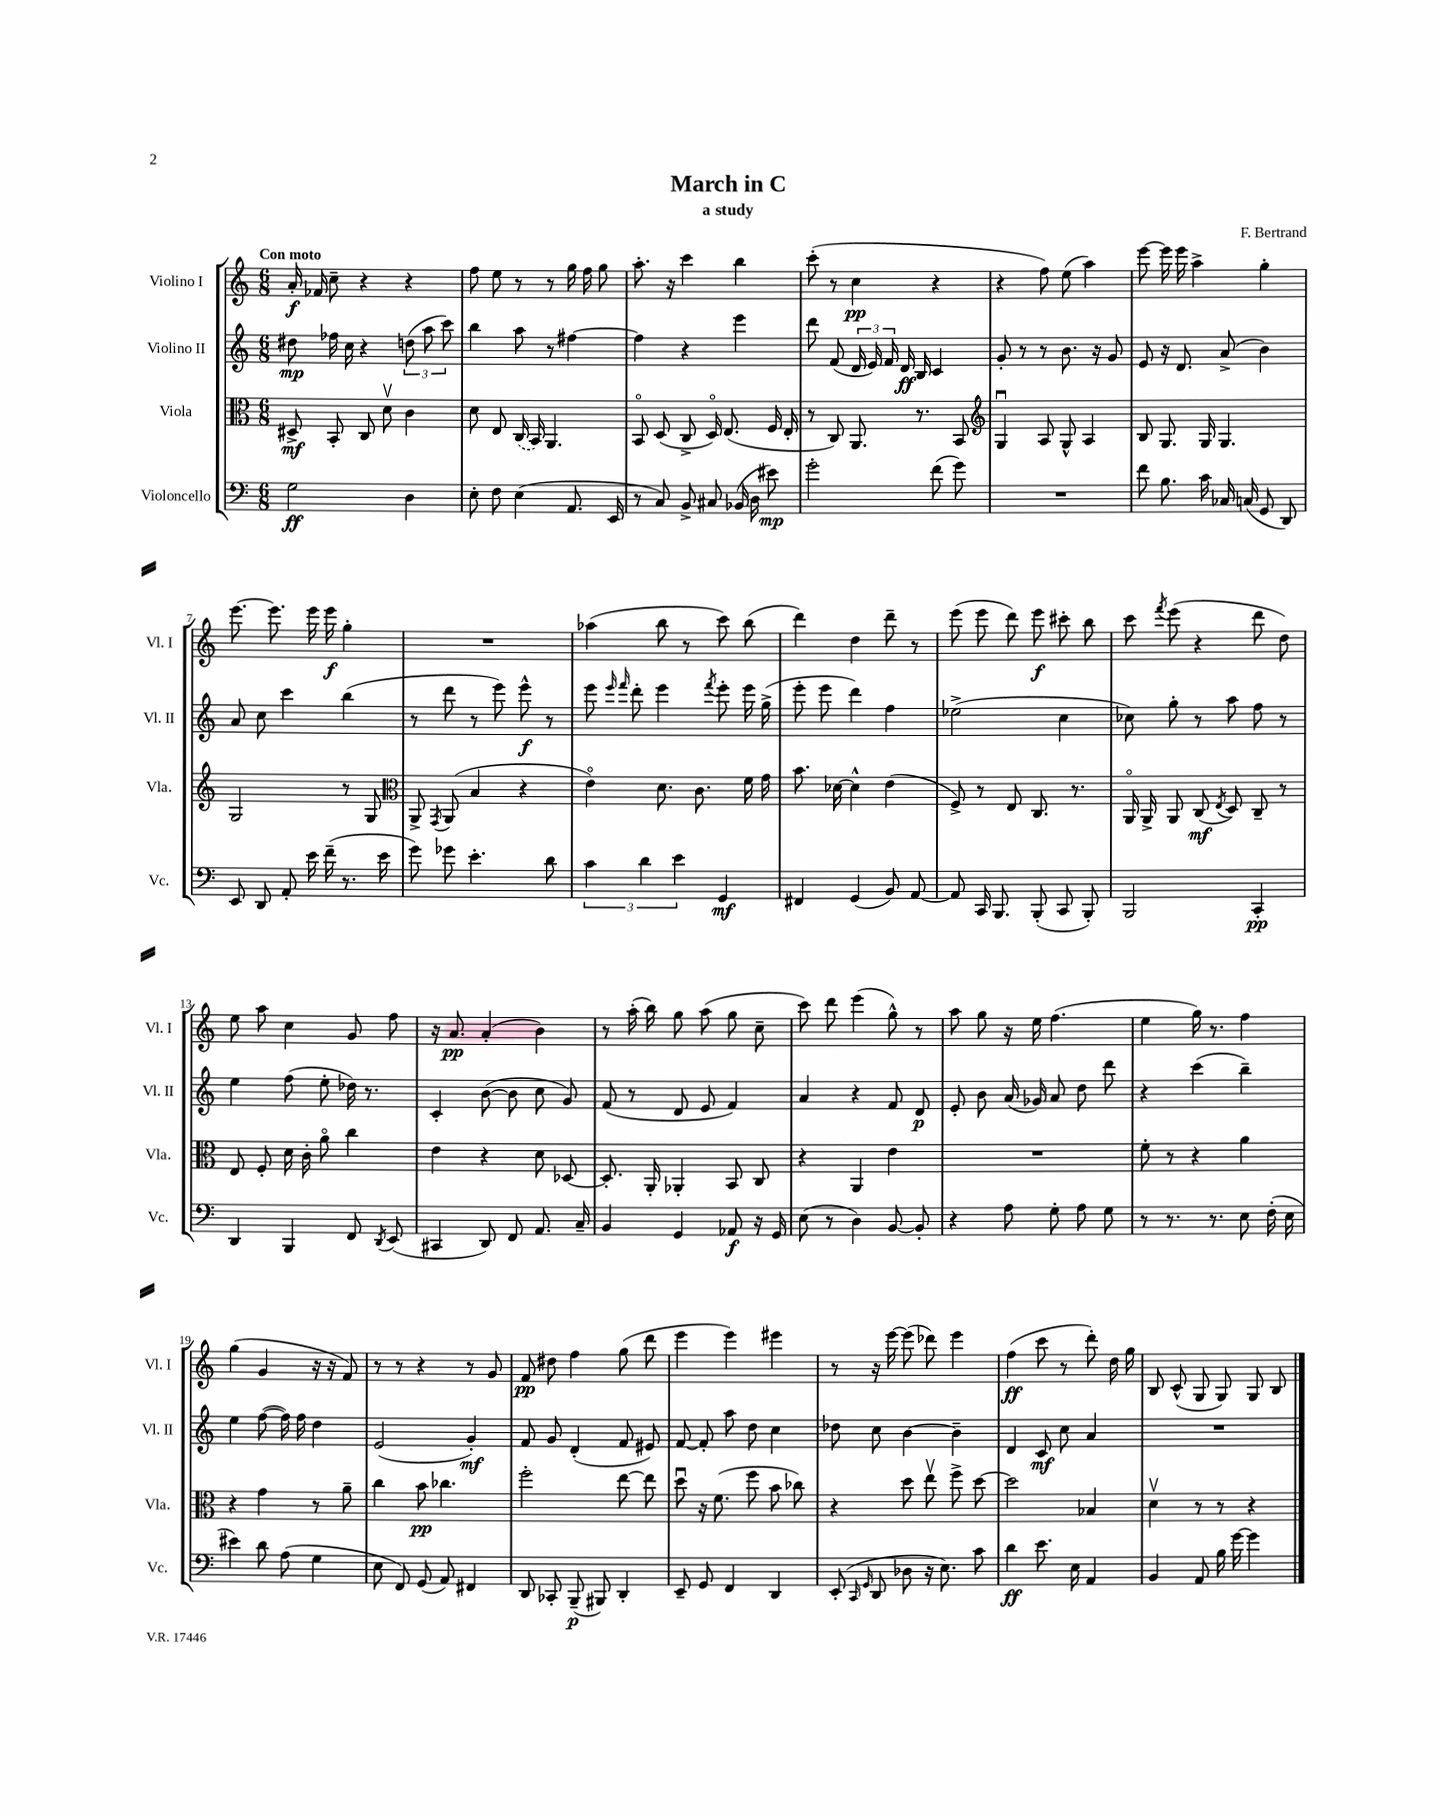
\header { title = "March in C" composer = "F. Bertrand" subtitle = "a study" }
<<
\new StaffGroup <<
\new Staff = "s0" \with { instrumentName = "Violino I" shortInstrumentName = "Vl. I" } {
    \clef treble \key c \major \numericTimeSignature \time 6/8 \tempo "Con moto"
    \autoBeamOff a'16-.\f fes'16 c''8-- r4 r4 |
    f''8 e''8 r8 r8 g''16 f''16 g''8 |
    a''8.-. r16 c'''4 b''4 |
    c'''8-.( r8 c''4\pp r4 |
    r4 f''8) e''8( a''4) |
    e'''8~ e'''16 e'''16 a''4-> g''4-. |
    e'''8.~ e'''8. e'''16 e'''16\f g''4-. |
    R2. |
    aes''4( b''8 r8 c'''8) b''8( |
    d'''4) d''4 d'''8-- r8 |
    e'''8( e'''8 d'''8) e'''8\f cis'''8-. b''8 |
    c'''8 \acciaccatura { f'''8 } e'''8( r4 d'''8 d''8) |
    e''8 a''8 c''4 g'8 f''8 |
    r16 a'8.\pp a'4-.( b'4) |
    r8 a''16-.( b''16) g''8 a''8( g''8 c''8-- |
    c'''8) d'''8 e'''4( g''8-^) r8 |
    a''8 g''8 r16 e''16 f''4.( |
    e''4 g''16) r8. f''4 |
    g''4( g'4 r16 r16 f'8) |
    r8 r8 r4 r8 g'8 |
    f'8\pp dis''8 f''4 g''8( d'''8 |
    e'''4 e'''4) eis'''4 |
    r8 r16 e'''16~ e'''8( des'''8) e'''4 |
    f''4\ff( c'''8 r8 d'''8-.) d''16 g''16 |
    b8 c'8-^( g8 g8) g8 b8 \bar "|." |
}
\new Staff = "s1" \with { instrumentName = "Violino II" shortInstrumentName = "Vl. II" } {
    \clef treble \key c \major \numericTimeSignature \time 6/8
    \autoBeamOff dis''8\mp fes''16 c''16 r4 \tuplet 3/2 { d''8( a''8 c'''8) } |
    b''4 a''8 r8 fis''4~ |
    fis''4 r4 e'''4 |
    d'''8 f'8( \tuplet 3/2 { d'16 e'16) f'16 } d'16\ff b16 c'4 |
    g'8-. r8 r8 b'8. r16 g'8 |
    e'8 r16 d'8. a'8->( b'4) |
    a'8 c''8 c'''4 b''4( |
    r8 d'''8 r8 e'''8) e'''8-^\f r8 |
    e'''8 \grace { e'''16 f'''16 } d'''8-. e'''4 \acciaccatura { f'''8 } e'''8-. e'''16 g''16->( |
    e'''8-. e'''8 d'''4) f''4 |
    ees''2->( c''4 |
    ces''8) g''8-. r8 a''8 f''8 r8 |
    e''4 f''8( e''8-. des''16) r8. |
    c'4-. b'8~( b'8 c''8 g'8) |
    f'8( r8 d'8 e'8 f'4) |
    a'4 r4 f'8 d'8\p |
    e'8-. b'8 a'16( ges'16) a'8 d''8 d'''8 |
    r4 c'''4( b''4--) |
    e''4 f''8~( f''16) f''16 d''4 |
    e'2( g'4-.\mf) |
    f'8 g'8 d'4-.( f'8 eis'8) |
    f'8~ f'8-. a''8 d''8 c''4 |
    des''8 c''8 b'4~ b'4-- |
    d'4 c'8\mf c''8 a'4 |
    R2. \bar "|." |
}
\new Staff = "s2" \with { instrumentName = "Viola" shortInstrumentName = "Vla." } {
    \clef alto \key c \major \numericTimeSignature \time 6/8
    \autoBeamOff dis8->\mf b,8-. c8 d'8\upbow c'4 |
    d'8 e8 \once \slurDashed c16( b,16) a,4. |
    b,8\flageolet d8( c8-> d16\flageolet) e8.( f16 e16-. |
    r8 c8) a,8. r8. b,8 |
    \clef treble g4\downbow a8 g8-^ a4 |
    b8 g8. g16 g4. |
    g2 r8 g8 |
    \clef alto a,8-> \acciaccatura { g,8 } a,8( b4 r4 |
    e'4\flageolet) d'8. c'8. f'16 g'16 |
    b'8. des'16~ des'4-^ e'4( |
    f8->) r8 e8 c8. r8. |
    a,16\flageolet a,16-> a,8 c8\mf( \acciaccatura { e8 } d8) c8-- r8 |
    e8 f8-. d'16 c'16-. a'8\flageolet c''4 |
    e'4 r4 d'8 des8~ |
    des8.-. a,16-. aes,4-. b,8 c8 |
    r4 a,4 e'4 |
    R2. |
    f'8-. r8 r4 a'4 |
    r4 g'4 r8 a'8-- |
    c''4 b'8\pp ces''4. |
    f''2-. e''8~ e''8 |
    d''8\downbow r16 f'8.( f''8 b'8 ces''8) |
    r4 d''8 e''8\upbow f''8-> d''8~ |
    d''2 bes4 |
    d'4\upbow r8 r8 r4 \bar "|." |
}
\new Staff = "s3" \with { instrumentName = "Violoncello" shortInstrumentName = "Vc." } {
    \clef bass \key c \major \numericTimeSignature \time 6/8
    \autoBeamOff g2\ff d4 |
    e8-. f8 e4( a,8. e,16 |
    r8 c8) b,8-> cis8 bes,16( d16 eis'8\mp) |
    g'2-. f'8( g'8) |
    R2. |
    f'8 b8. c'16 ces16 c16( g,8 d,8) |
    e,8 d,8 a,8-. e'16 f'16--( r8. e'16 |
    g'8) ges'8 e'4.-. d'8 |
    \tuplet 3/2 { c'4 d'4 e'4 } g,4\mf |
    fis,4 g,4( b,8) a,8~ |
    a,8 c,16 b,,8. b,,8-.( c,8 b,,8-.) |
    b,,2 c,4-.\pp |
    d,4 b,,4 f,8 \acciaccatura { d,8 } e,8( |
    cis,4 d,8) f,8 a,8. c16-- |
    b,4 g,4 aes,8\f r16 g,16 |
    e8( r8 d4) b,8~ b,8-. |
    r4 a8 g8-. a8 g8 |
    r8 r8. r8. e8 f16-.( e16 |
    eis'4) d'8 a8( g4 |
    e8 f,8) g,8( a,8) fis,4 |
    d,8 ces,8-. b,,8--\p( bis,,8) d,4-. |
    e,8-- g,8 f,4 d,4 |
    e,8-.( \grace { c,16 g,16 } d,8 des8 r16 e8.) c'8 |
    d'4\ff e'8. e16 a,4 |
    b,4 a,8 b16 g'16~ g'4 \bar "|." |
}
>>
>>
